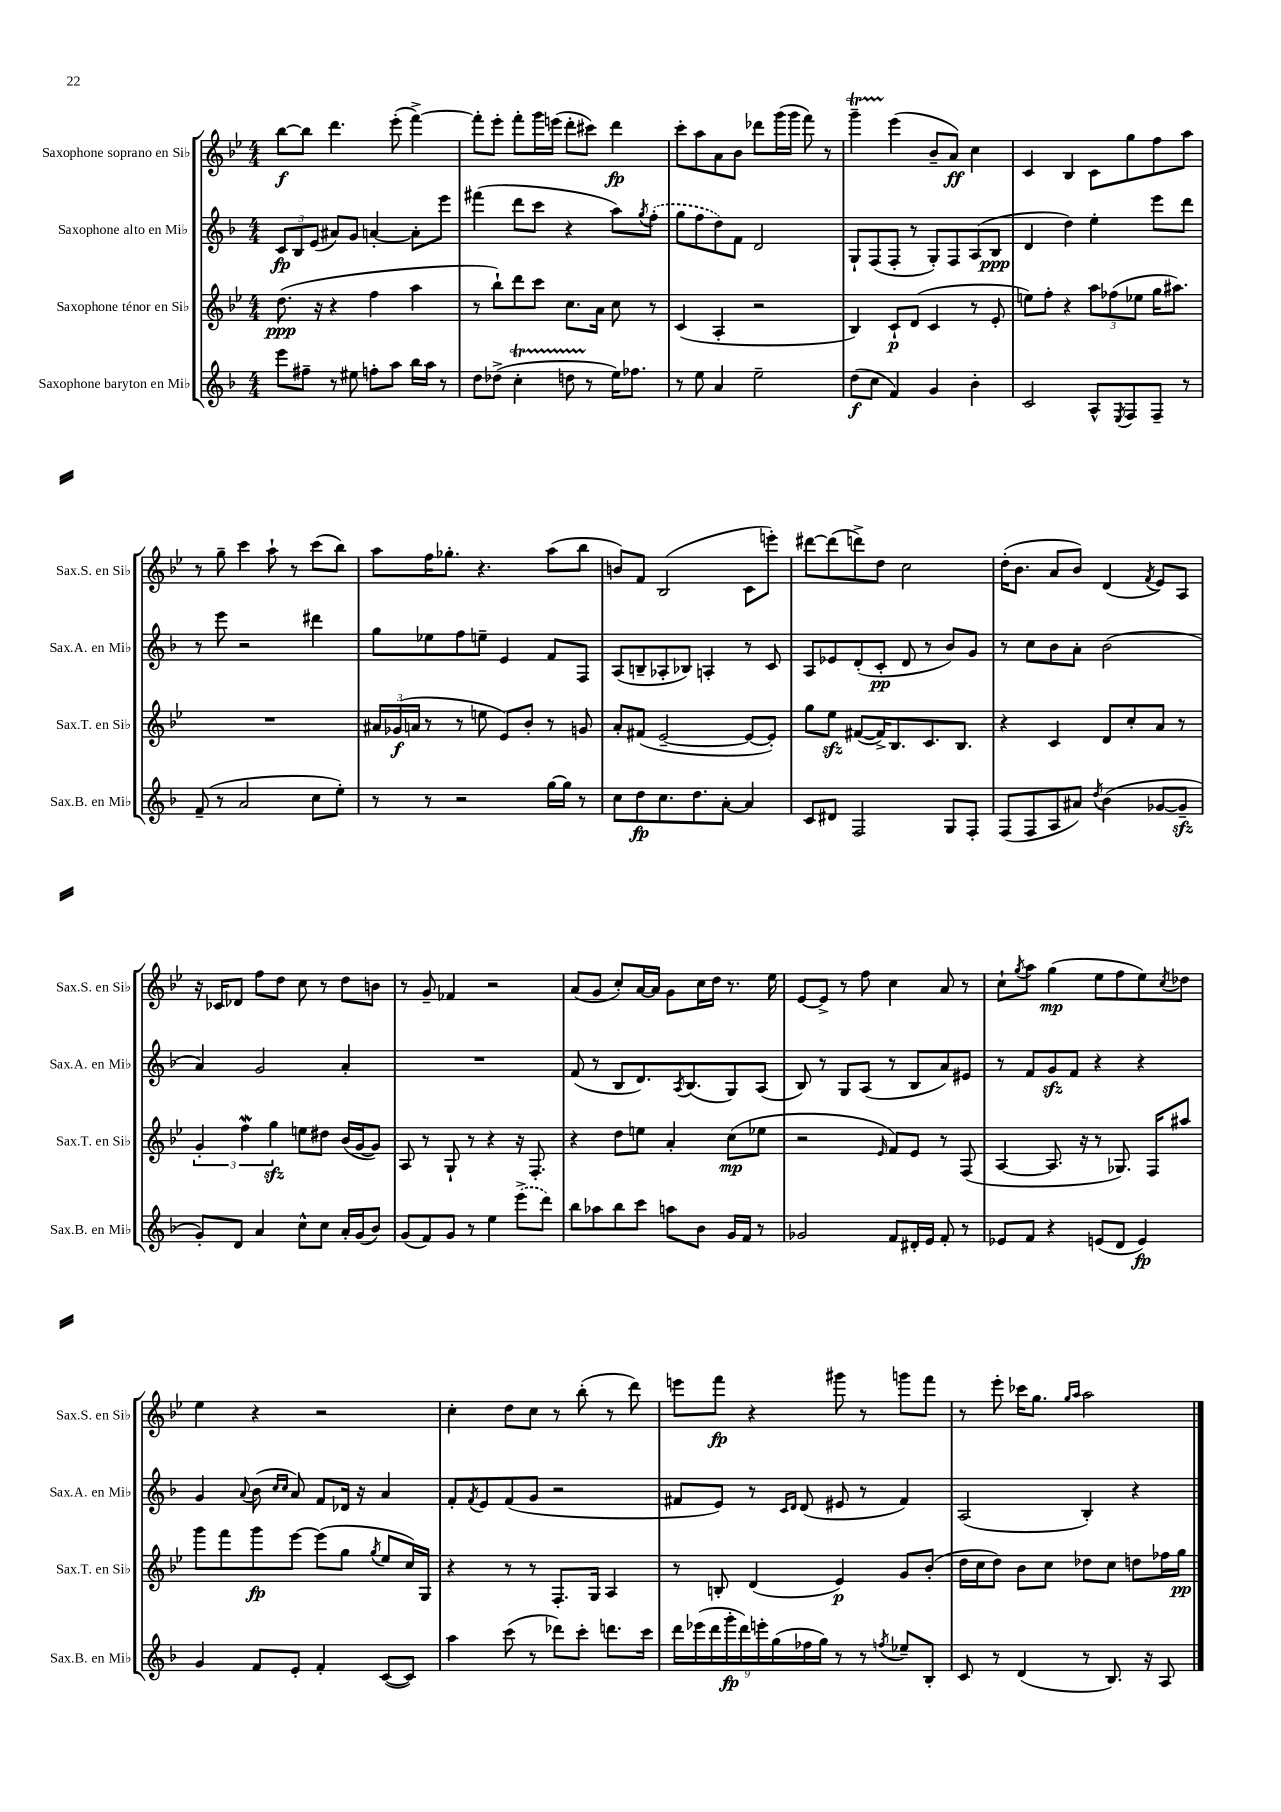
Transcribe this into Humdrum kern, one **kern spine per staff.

**kern	**kern	**kern	**kern
*staff4	*staff3	*staff2	*staff1
*clefG2	*clefG2	*clefG2	*clefG2
*k[b-]	*k[b-e-]	*k[b-]	*k[b-e-]
*M4/4	*M4/4	*M4/4	*M4/4
8eee\L	(8.dd\	12c/L	[8bb-\L
.	.	12B-/	.
8ff#~\J	.	.	8bb-\]J
.	.	(12e/J	.
.	16r	.	.
8r	4r	8a#/L)	4.ddd\
8ee#\	.	8g/J	.
8ff'\L	4ff\	[4a'/	.
8aa\J	.	.	(8eee-'\
16bb-\LL	4aa\	8a'\]L	[4fff^\)
16aa\JJ	.	.	.
8r	.	8eee\J	.
=	=	=	=
8dd\L	8r	(4fff#\	8fff'\]L
(8dd-^\J	8bb-`\L)	.	8eee-'\J
4cc'\	8ddd\	8ddd\L	8fff'\L
.	8ccc\J	8ccc\J	16ggg\L
.	.	.	(16eee\JJ
8dd\	8.cc\L	4r	8ddd'\L
8r	.	.	8ccc#\J)
.	16a\Jk	.	.
16ee\LK)	8cc\	8aa\L)	4ddd\
8.ff-\J	.	.	.
.	.	8qgg/	.
.	8r	(8ff'\J	.
=	=	=	=
8r	(4c/	8gg\L	8ccc'\L
8ee\	.	8ff\	8aa\
4a/	4A'/	8dd\)	8a\
.	.	8f\J	8b-\J
2ee~\	2r	2d/	8ddd-\L
.	.	.	(16ggg\L
.	.	.	16ggg\JJ
.	.	.	8fff\)
.	.	.	8r
=	=	=	=
(8dd\L	4B-/)	8G`/L	4ggg~\
8cc\J	.	(8F/	.
4f/)	8c`/L	8F'/J	(4eee-\
.	(8d/J	8r	.
4g/	4c/	8G'/L)	8b-~/L
.	.	8F/	8a/J)
4b-'\	8r	(8A/	4cc\
.	8e-'/	8B-/J	.
=	=	=	=
2c/	8ee\L)	4d/	4c/
.	8ff'\J	.	.
.	4r	4dd\)	4B-/
8A^^/L	12aa\L	4ee'\	8c\L
.	(12ff-\	.	.
8qE/	.	.	.
8F/	.	.	8gg\
.	12ee-\J	.	.
8F~/J	16gg\LK	8eee\L	8ff\
.	8.aa#\J)	.	.
8r	.	8ddd\J	8aa\J
=	=	=	=
(8f~/	1r	8r	8r
8r	.	8eee\	8gg~\
2a/	.	2r	4ccc\
.	.	.	8aa`\
.	.	.	8r
8cc\L	.	4ddd#\	(8ccc\L
8ee'\J)	.	.	8bb-\J)
=	=	=	=
8r	24a#/LL	8gg\L	8aa\L
.	(24g-/	.	.
.	24a/JJ	.	.
8r	8r	8ee-\	16ff\K
.	.	.	8.gg-'\J
2r	8r	8ff\	.
.	8ee\	8ee~\J	4.r
.	8e-/L)	4e/	.
.	8b-'/J	.	.
[16gg\LL	8r	8f/L	(8aa\L
16gg\]JJ	.	.	.
8r	8g/	8F/J	8bb-\J
=	=	=	=
8cc\L	8a'/L	(8A/L	8b/L)
8dd\	(8f#/J	8B~/	8f/J
8.cc\	[2e-~/	8A-'/	(2B-/
.	.	8B-/J)	.
8.dd\	.	.	.
.	.	4A'/	.
[8a'\J	.	.	.
4a/]	8e-/_L	8r	8c\L
.	8e-'/]J)	8c/	8eee'\J)
=	=	=	=
8c/L	8gg\L	8A/L	[8ddd#\L
8d#/J	8ee-\J	8e-/	(8ddd#\]
2F/	([8f#/L	(8d'/	8ddd^\)
.	16f#^/]K)	8c'/J	8dd\J
.	8.B-/	.	.
.	.	8d/	2cc\
.	8.c/	8r	.
8G/L	.	8b-/L)	.
.	8.B-/J	.	.
8F'/J	.	8g/J	.
=	=	=	=
(8F/L	4r	8r	(16dd'\LK
.	.	.	8.b-\J
8F/	.	8cc\L	.
8A/	4c/	8b-\	8a/L
8a#/J)	.	8a'\J	8b-/J)
8qdd/	.	.	.
(4b-\	8d/L	(2b-\	(4d/
.	8cc'/	.	.
.	.	.	8qf/
[8g-/L	8a/J	.	8e-/L)
8g-~/]J	8r	.	8A/J
=	=	=	=
8g'/L)	6g'/	4a/)	16r
.	.	.	16c-/LK
8d/J	.	.	8d-/J
.	6ff\	.	.
4a/	.	2g/	8ff\L
.	6gg\	.	.
.	.	.	8dd\J
8cc^^\L	8ee\L	.	8cc\
8cc\J	8dd#\J	.	8r
16a'/LL	(16b-/LL	4a'/	8dd\L
(16g/J	[16g/J	.	.
8b-/J)	8g/]J)	.	8b\J
=	=	=	=
(8g/L	8A/	1r	8r
8f/)	8r	.	8g~/
8g/J	8G`/	.	4f-/
8r	8r	.	.
4ee\	4r	.	2r
(8eee^\L	16r	.	.
.	8.F'/	.	.
8ddd\J)	.	.	.
=	=	=	=
8bb-\L	4r	(8f/	(8a/L
8aa-\	.	8r	8g/J
8bb-\	8dd\L	8B-/L	8cc'/L)
8ccc\J	8ee\J	8.d/)	[16a/L
.	.	.	16a/]JJ
8aa\L	4a'/	.	8g\L
.	.	8qA/	.
.	.	(8.B-/	.
8b-\J	.	.	16cc\L
.	.	.	16dd\JJ
16g/LL	(8cc\L	8G/)	8.r
16f/JJ	.	.	.
8r	8ee-\J	(8A/J	.
.	.	.	16ee-\
=	=	=	=
2g-/	2r	8B-/)	[8e-/L
.	.	8r	8e-^/]J
.	.	8G/L	8r
.	.	(8A/J	8ff\
.	16qqe-/	.	.
8f/L	8f/L)	8r	4cc\
16d#'/L	8e-/J	8B-/L	.
16e/JJ	.	.	.
8f'/	8r	8a/)	8a/
8r	(8F/	8e#/J	8r
=	=	=	=
8e-/L	[4A/	8r	8cc`\L
.	.	.	8qgg/
8f/J	.	8f/L	8aa\J
4r	8.A/]	8g/	(4gg\
.	.	8f/J	.
.	16r	.	.
(8e/L	8r	4r	8ee-\L
8d/J	8.G-/)	.	8ff\
4e/)	.	4r	8ee-\)
.	16F/LK	.	.
.	.	.	8qcc/
.	8aa#/J	.	8dd-\J
=	=	=	=
4g/	8ggg\L	4g/	4ee-\
.	8fff\	.	.
.	.	8qqa/	.
8f/L	8ggg\	(8b-\	4r
.	.	16qqcc/LL	.
.	.	16qqcc/JJ	.
8e'/J	[8eee-\J	8a/)	.
4f'/	(8eee-\]L	8f/L	2r
.	8gg\J	16d-/Jk	.
.	.	16r	.
.	8qgg/	.	.
([8c/L	8ee-/L	4a/	.
8c/]J)	16cc/L)	.	.
.	16G/JJ	.	.
=	=	=	=
4aa\	4r	8f'/L	4cc'\
.	.	8qf/	.
.	.	8e/	.
(8ccc\	8r	(8f/	8dd\L
8r	8r	8g/J	8cc\J
8ddd-\L)	8.F'/L	2r	8r
8ccc'\J	.	.	(8bb-'\
.	16G/Jk	.	.
8.ddd\L	4A/	.	8r
.	.	.	8ddd\)
16ccc\Jk	.	.	.
=	=	=	=
18ddd\LL	8r	8f#/L	8eee\L
(18eee-\	.	.	.
18ddd\	.	.	.
.	8B'/	8e/J)	8fff\J
18ggg'\	.	.	.
18ddd\)	.	.	.
.	(4d/	8r	4r
18eee'\	.	.	.
(18gg\	.	.	.
.	.	16qqc/LL	.
.	.	16qqd/JJ	.
.	.	(8d/	.
18ff-\	.	.	.
18gg\JJ)	.	.	.
8r	4e-/)	8e#/	8ggg#\
8r	.	8r	8r
8qff/	.	.	.
8ee-~/L	8g/L	4f#/)	8ggg\L
8B-'/J	(8b-'/J	.	8fff\J
=	=	=	=
8c/	16dd\LL	(2A/	8r
.	16cc\J	.	.
8r	8dd\J)	.	8eee-'\
(4d/	8b-\L	.	16ccc-\LK
.	.	.	8.gg\J
.	8cc\J	.	.
.	.	.	16qqgg/LL
.	.	.	16qqaa/JJ
8r	8dd-\L	4B-'/)	2aa\
8.B-/)	8cc\J	.	.
.	8dd\L	4r	.
16r	.	.	.
8A/	16ff-\L	.	.
.	16gg\JJ	.	.
==	==	==	==
*-	*-	*-	*-
